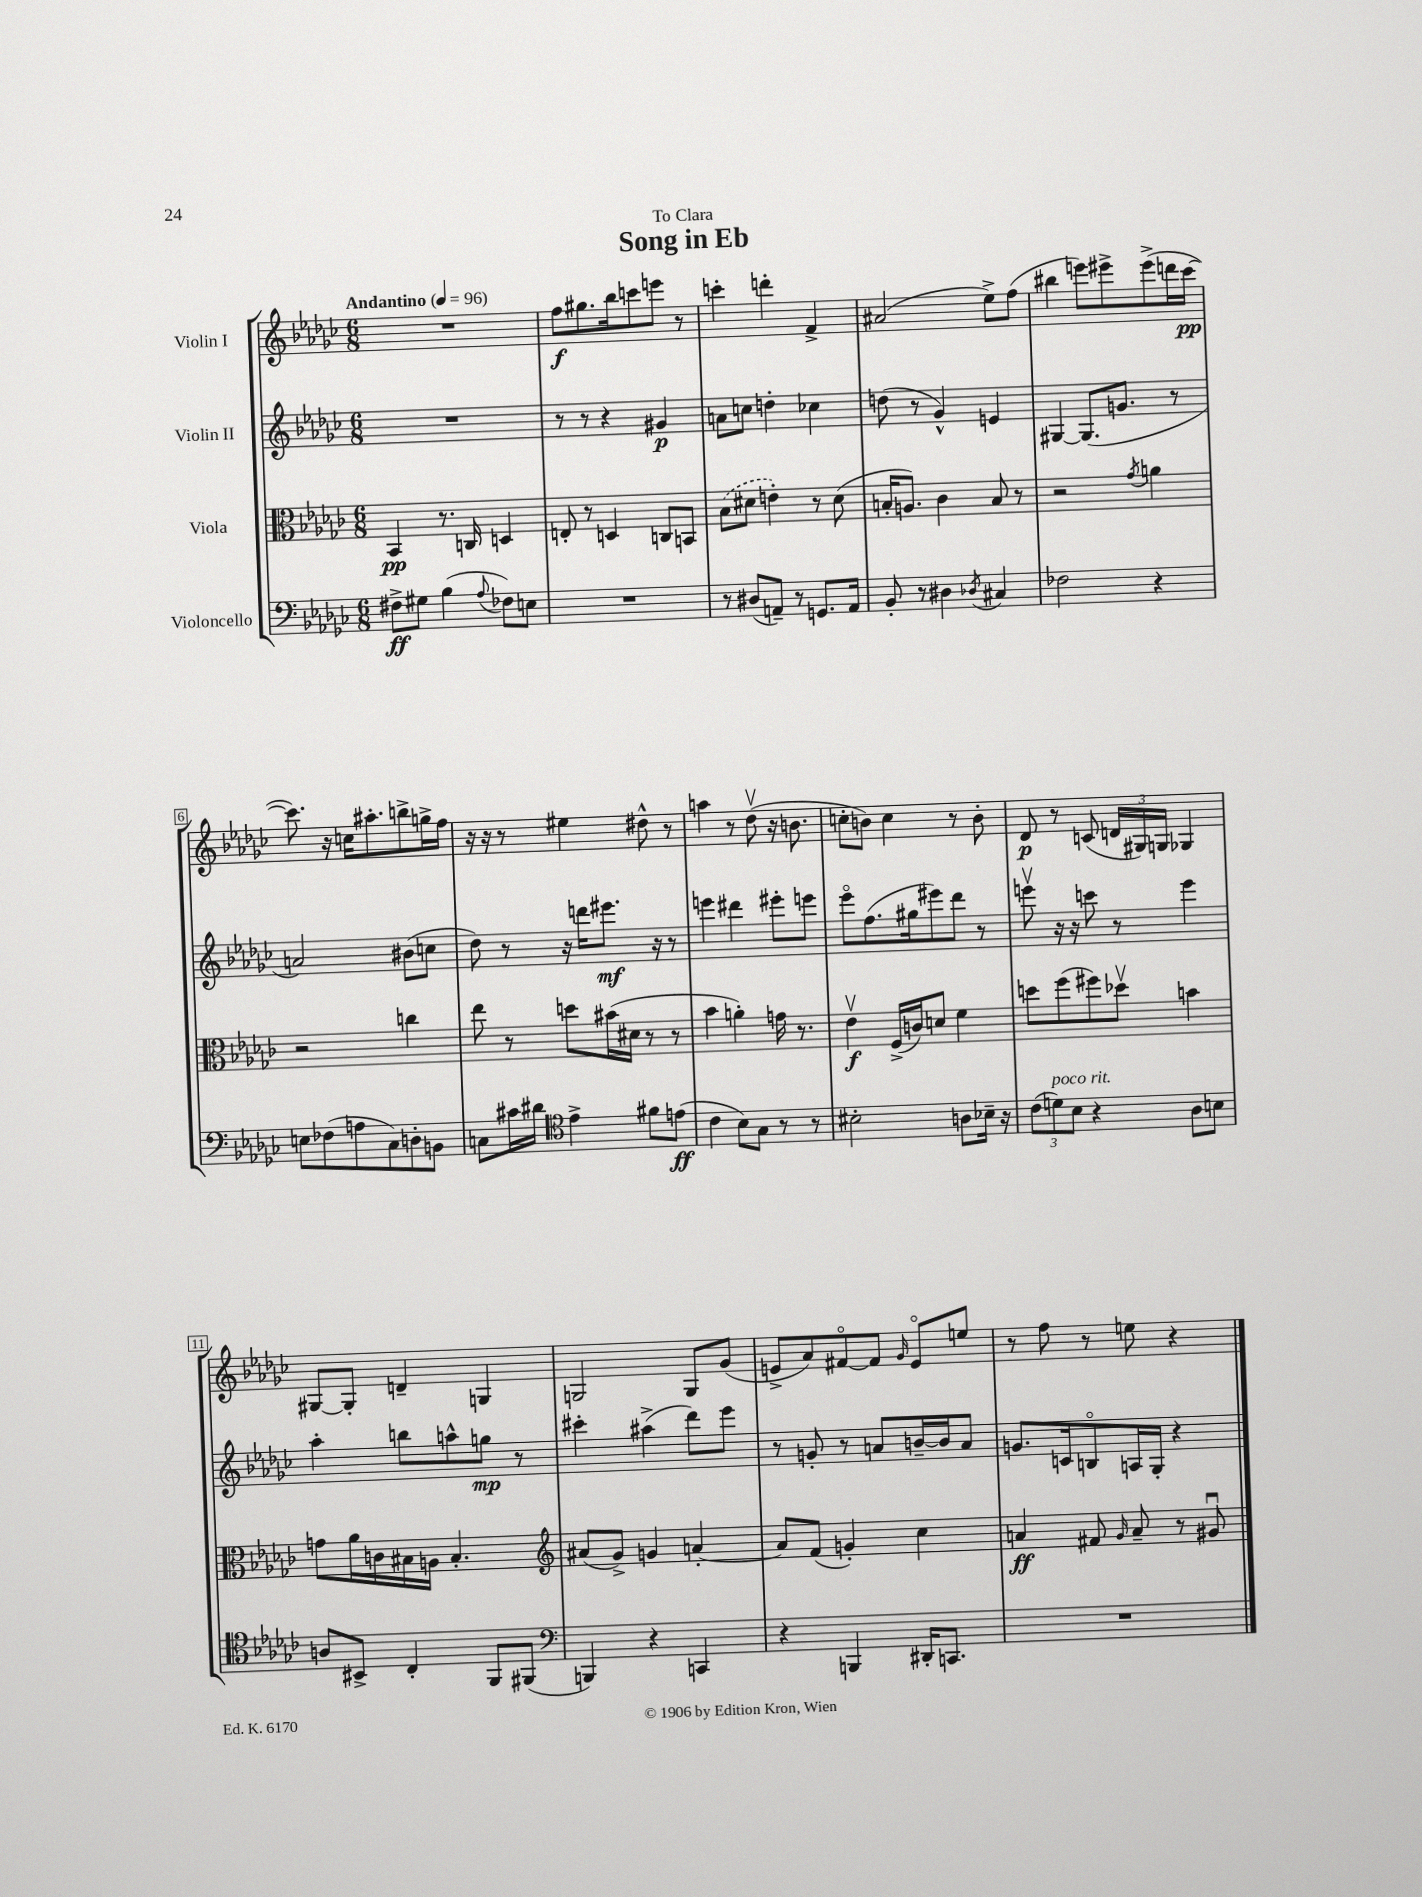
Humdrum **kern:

**kern	**dynam	**kern	**dynam	**kern	**dynam	**kern	**dynam
*part4	*part4	*part3	*part3	*part2	*part2	*part1	*part1
*staff4	*staff4	*staff3	*staff3	*staff2	*staff2	*staff1	*staff1
*I"Violoncello	*	*I"Viola	*	*I"Violin II	*	*I"Violin I	*
*clefF4	*	*clefC3	*	*clefG2	*	*clefG2	*
*k[b-e-a-d-g-c-]	*	*k[b-e-a-d-g-c-]	*	*k[b-e-a-d-g-c-]	*	*k[b-e-a-d-g-c-]	*
*M6/8	*	*M6/8	*	*M6/8	*	*M6/8	*
*MM96	*	*MM96	*	*MM96	*	*MM96	*
=1	=1	=1	=1	=1	=1	=1	=1
!	!	!	!	!	!	!LO:TX:a:B:t=Andantino	!
8F#X^\L	ff	4BB-/	pp	2.r	.	2.r	.
8G#X\J	.	.	.	.	.	.	.
(4B-\	.	8.r	.	.	.	.	.
.	.	16Cn/	.	.	.	.	.
8qqA-/	.	.	.	.	.	.	.
8F-X\L)	.	4Dn/	.	.	.	.	.
8En\J	.	.	.	.	.	.	.
=2	=2	=2	=2	=2	=2	=2	=2
2.r	.	8En'/	.	8r	.	8ff\L	f
.	.	8r	.	8r	.	8.gg#X\	.
.	.	4Dn/	.	4r	.	.	.
.	.	.	.	.	.	16bb-\k	.
.	.	.	.	.	.	8cccn\	.
.	.	8Cn/L	.	4g#X/	p	8eeen\J	.
.	.	8BBn/J	.	.	.	8r	.
=3	=3	=3	=3	=3	=3	=3	=3
8r	.	(8B-\L	.	8an\L	.	4cccn'\	.
(8D#X/L	.	8d#X\J	.	8ccn\J	.	.	.
8AAn~/J)	.	4en'\)	.	4ddn'\	.	4dddn'\	.
8r	.	.	.	.	.	.	.
8.GGn/L	.	8r	.	4cc-X\	.	4f^/	.
.	.	(8d#\	.	.	.	.	.
16AA/Jk	.	.	.	.	.	.	.
=4	=4	=4	=4	=4	=4	=4	=4
8BB-'/	.	16Bn'/KL	.	(8ddn\	.	(2a#X/	.
.	.	8.An/J)	.	.	.	.	.
8r	.	.	.	8r	.	.	.
4D#X\	.	4c-\	.	4g-^^/)	.	.	.
8qD-X/	.	.	.	.	.	.	.
4C#X/	.	8B/	.	4en/	.	8ee-^\L)	.
.	.	8r	.	.	.	(8ff\J	.
=5	=5	=5	=5	=5	=5	=5	=5
2F-X\	.	2r	.	[4G#X/	.	4bb#X\	.
.	.	.	.	(8.G#/L]	.	8eeen\L)	.
.	.	.	.	.	.	8eee#X^\	.
.	.	.	.	8.gn/J	.	.	.
.	.	8qg-/	.	.	.	.	.
4r	.	4an\	.	.	.	(8eee#^\	.
.	.	.	.	8r	.	16dddn\L	.
.	.	.	.	.	.	[16ccc-\JJ	pp
!!LO:LB:g=z
=6	=6	=6	=6	=6	=6	=6	=6
8En\L	.	2r	.	2an/)	.	8.ccc-\])	.
(8F-X\	.	.	.	.	.	.	.
.	.	.	.	.	.	16r	.
8An\	.	.	.	.	.	16ccn\KL	.
.	.	.	.	.	.	8.aa#X'\	.
8C-\)	.	.	.	.	.	.	.
8Dn'\	.	4ccn\	.	(8b#X\L	.	8bbn^\	.
8BBn\J	.	.	.	8ccn\J	.	16ggn^\L	.
.	.	.	.	.	.	16ff\JJ	.
=7	=7	=7	=7	=7	=7	=7	=7
8Cn\L	.	8ee-\	.	8dd-\)	.	16r	.
.	.	.	.	.	.	16r	.
16c#X\L	.	8r	.	8r	.	8r	.
16d#X\JJ	.	.	.	.	.	.	.
*clefC4	*	*	*	*	*	*	*
4e-^\	.	8ddn\L	.	16r	.	4ee#X\	.
.	.	.	.	16dddn\KL	.	.	.
.	.	(16b#X\L	.	8.eee#X\J	mf	.	.
.	.	16d#X\JJ	.	.	.	.	.
8f#X\L	.	8r	.	.	.	8dd#X^^\	.
.	.	.	.	16r	.	.	.
(8en\J	ff	8r	.	8r	.	8r	.
=8	=8	=8	=8	=8	=8	=8	=8
4c-\	.	4b-\	.	4eeen\	.	4aan\	.
8B-\L)	.	4an'\)	.	4ddd#X\	.	8r	.
8G-\J	.	.	.	.	.	(8dd-v\	.
8r	.	16gn\	.	8eee#X'\L	.	16r	.
.	.	8.r	.	.	.	8.bn\	.
8r	.	.	.	8eeen\J	.	.	.
=9	=9	=9	=9	=9	=9	=9	=9
2B#X'\	.	4e-v\	f	8eee-\L	.	8ccn'\L	.
.	.	.	.	(8.ff\	.	8bn\J)	.
.	.	(16F^/LL	.	.	.	4cc\	.
.	.	16cn/J)	.	16gg#X\k	.	.	.
.	.	8dn/J	.	8eee#X\)	.	.	.
8An\L	.	4f\	.	8ddd-\J	.	8r	.
16B-X~\Jk	.	.	.	8r	.	8b'\	.
16r	.	.	.	.	.	.	.
=10	=10	=10	=10	=10	=10	=10	=10
(12c-\L	.	8ddn\L	.	8eeenv\	.	8d-/	p
!LO:TX:a:i:t=poco rit.	!	!	!	!	!	!	!
12dn\)	.	.	.	.	.	.	.
.	.	(8ff\	.	16r	.	8r	.
12B-\J	.	.	.	.	.	.	.
.	.	.	.	16r	.	.	.
4r	.	8ff#X\)	.	8cccn\	.	(8cn/	.
.	.	8dd-Xv\J	.	8r	.	24dn/LL	.
.	.	.	.	.	.	24G#X/)	.
.	.	.	.	.	.	24Gn/JJ	.
8A-\L	.	4bn\	.	4eee\	.	4G-X/	.
8Bn\J	.	.	.	.	.	.	.
!!LO:LB:g=z
=11	=11	=11	=11	=11	=11	=11	=11
8An/L	.	8gn\L	.	4aa-'\	.	[8G#X/L	.
8BB#X^/J	.	16a-\L	.	.	.	8G#'/J]	.
.	.	16cn\	.	.	.	.	.
4C-'/	.	16B#X\	.	8bbn\L	.	4dn~/	.
.	.	16An\JJ	.	.	.	.	.
.	.	4.B#'/	.	8aan^^\	.	.	.
8FF/L	.	.	.	8ggn\J	mp	4Gn/	.
(8FF#X/J	.	.	.	8r	.	.	.
=12	=12	=12	=12	=12	=12	=12	=12
*clefF4	*	*clefG2	*	*	*	*	*
4BBBn/)	.	(8a#X/L	.	4ccc#X'\	.	2Gn/	.
.	.	8g-^/J)	.	.	.	.	.
4r	.	4gn/	.	(4aa#X^\	.	.	.
4CCn/	.	[4an'/	.	8ddd-\L)	.	8G/L	.
.	.	.	.	8eee-\J	.	(8g-/J	.
=13	=13	=13	=13	=13	=13	=13	=13
4r	.	8a/L]	.	8r	.	8en^/L	.
.	.	(8f/J	.	8gn'/	.	8a-/)	.
4BBBn/	.	4gn'/)	.	8r	.	[8f#X/	.
.	.	.	.	8an/L	.	8f#/J]	.
.	.	.	.	.	.	16qqg-/	.
16DD#X'/KL	.	4cc-\	.	[16bn~/L	.	8e/L	.
8.CCn/J	.	.	.	16b/J]	.	.	.
.	.	.	.	8a/J	.	8een/J	.
=14	=14	=14	=14	=14	=14	=14	=14
2.r	.	4an/	ff	8.gn/L	.	8r	.
.	.	.	.	.	.	8ff\	.
.	.	.	.	16cn/k	.	.	.
.	.	8f#X/	.	8Bn/	.	8r	.
.	.	16qqg-/	.	.	.	.	.
.	.	8a~/	.	16An/L	.	8een\	.
.	.	.	.	16G-'/JJ	.	.	.
.	.	8r	.	4r	.	4r	.
.	.	8g#Xu/	.	.	.	.	.
==	==	==	==	==	==	==	==
*-	*-	*-	*-	*-	*-	*-	*-
